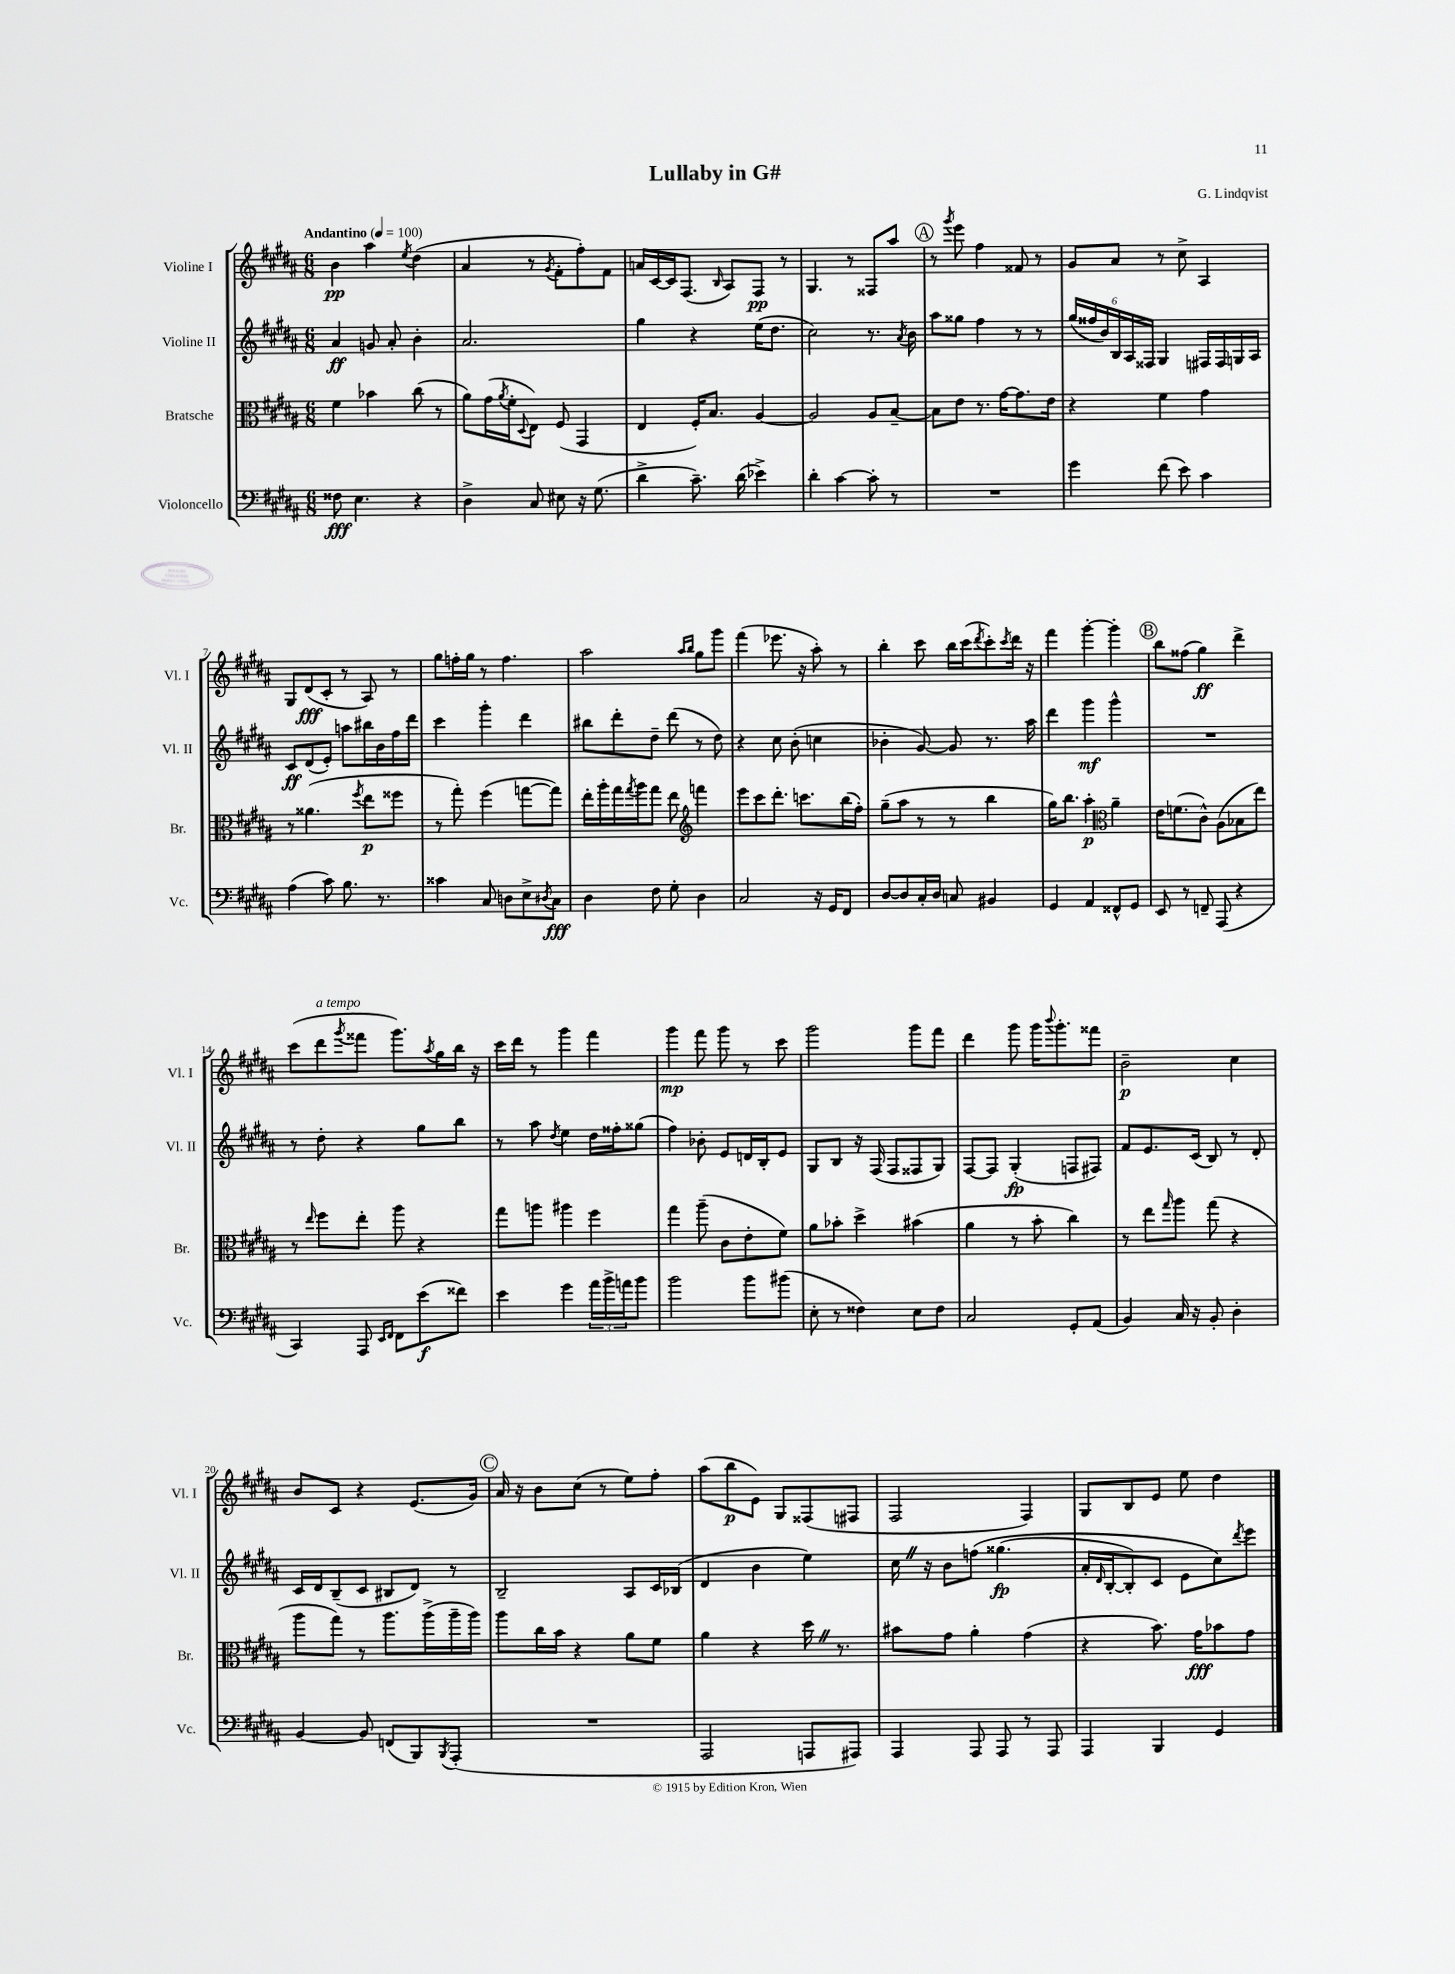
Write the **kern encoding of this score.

**kern	**kern	**kern	**kern
*staff4	*staff3	*staff2	*staff1
*clefF4	*clefC3	*clefG2	*clefG2
*k[f#c#g#d#a#]	*k[f#c#g#d#a#]	*k[f#c#g#d#a#]	*k[f#c#g#d#a#]
*M6/8	*M6/8	*M6/8	*M6/8
*MM100	*MM100	*MM100	*MM100
8F##	4f#	4a#	4b
4.E	.	.	.
.	4b-	8g	4aa#
.	.	8a#'	.
.	.	.	8qee
4r	(8cc#	4b'	(4dd#
.	8r	.	.
=	=	=	=
4D#^	8a#)	2.a#	4a#
.	(16g#	.	.
.	8qa#	.	.
.	16f#'	.	.
.	8qqD#	.	.
8C#	8E)	.	8r
.	.	.	8qg#
8E#	(8F#	.	8f#'
16r	4GG#	.	8ff#')
(8.G#	.	.	.
.	.	.	8f#
=	=	=	=
4d#^	4E	4gg#	16a
.	.	.	[16c#
.	.	.	16c#]
.	.	.	(8.F#
8.c#~)	16F#')	4r	.
.	8.B	.	.
.	.	.	16qqB
.	.	.	8A#)
(16d#	.	.	.
4e-^)	[4A#	(16ee	8F#
.	.	8.dd#	.
.	.	.	8r
=	=	=	=
4d#'	2A#]	2cc#)	4.G#
[4c#	.	.	.
.	.	.	8r
8c#']	8A#	8.r	8F##
8r	[8B~	.	8aa#
.	.	8qa#	.
.	.	16b	.
=	=	=	=
2.r	8B]	8aa#	8r
.	.	.	8qggg#
.	8e	8gg##	8eee
.	8.r	4ff#	4ff#
.	[16g#	.	.
.	8.g#]	8r	8f##
.	.	8r	8r
.	16e	.	.
=	=	=	=
4g#	4r	(24gg#	8g#
.	.	24ff##	.
.	.	24b)	.
.	.	24B	8a#
.	.	24A#	.
.	.	24F##	.
(8f#	4f#	4G#	8r
8e)	.	.	8cc#^
4c#	4g#	16F#	4A#
.	.	16F#	.
.	.	16G	.
.	.	16A#	.
=	=	=	=
(4A#	8r	8c#	8G#
.	(4.a##	(8d#	(8d#
8c#)	.	8e')	8c#'
8.B	.	8aa	8r
.	8qff#	.	.
.	8ee	16bb#	8A#)
8.r	.	16b	.
.	8ff##	16ff#	8r
.	.	16ddd#	.
=	=	=	=
4c##	8r	4ccc#	8gg#
.	8gg#')	.	16ff'
.	.	.	16gg#
8C#	(4ff#	4ggg#'	8r
8D	.	.	4.ff
8E^	[8gg	4ddd#	.
8qD#	.	.	.
8C#	8gg])	.	.
=	=	=	=
4D#	16ee'	8bb#	2aa#
.	16aa#'	.	.
.	16gg#	8ddd#'	.
.	8qgg#	.	.
.	16aa#	.	.
8F#	8gg#	8dd#~	.
8G#'	8ee	(8ddd#	.
*	*clefG2	*	*
.	.	.	16qqaa#
.	.	.	16qqbb
4D#	4fff	8r	8gg#
.	.	8dd#)	8ggg#
=	=	=	=
2C#	8eee	4r	(4fff#
.	8ccc#	.	.
.	8.ddd#'	8cc#	8.eee-
.	.	(8b'	.
.	8.ccc	.	16r
16r	.	4cc	8aa#')
16GG#	.	.	.
8FF#	(16bb	.	8r
.	16ff#')	.	.
=	=	=	=
[8D#	(8gg#~	4b-'	4bb'
8D#]	8aa#	.	.
16C#'	8r	[8g#)	8ccc#
16D#	.	.	.
8C	8r	8g#]	16bb
.	.	.	(16ccc#
.	.	.	8qddd#
4BB#	4bb	8.r	8ccc#')
.	.	.	8qccc#
.	.	.	16ddd#
.	.	16aa#	16r
=	=	=	=
4GG#	16gg#)	4ddd#	4fff#
.	8.bb	.	.
4AA#	4aa#'	4ggg#	[4ggg#'
*	*clefC3	*	*
8FF##^^	4a#~	4ggg#^^	4ggg#']
8GG#	.	.	.
=	=	=	=
8EE	16e	2.r	8bb
.	(8.f	.	.
8r	.	.	(8ff##
8FF~	8c#^^)	.	4gg#)
(8AAA#	(8A#	.	.
4r	8B-	.	4ddd#^
.	8ee)	.	.
=	=	=	=
4CC#)	8r	8r	(8ccc#
.	16qqee	.	.
.	8ff#	8dd#'	8ddd#
.	.	.	8qggg#
8AAA#	8ee'	4r	8fff##
16qqEE	.	.	.
16qqFF#	.	.	.
8FF#	8aa#	.	8.ggg#)
(8e	4r	8gg#	.
.	.	.	8qaa#
.	.	.	16gg#
8f##)	.	8bb	16bb
.	.	.	16r
=	=	=	=
4e	8gg#	8r	16ccc#
.	.	.	16ddd#
.	8aa	8aa#	8r
.	.	8qdd#	.
4g#	4aa#	4ee	4ggg#
24a#	4ff#	16dd#	4fff#
24b^	.	.	.
.	.	16ff##'	.
24a	.	.	.
8b	.	(8gg##	.
=	=	=	=
2b	4gg#	4ff#)	4ggg#
.	(8aa#~	8b-'	8fff#
.	8c#	8e	8ggg#
8b	8e'	16d	8r
.	.	16B'	.
(8b#	8f#)	8e	8ccc#
=	=	=	=
8E'	8a#	8G#	2ggg#
8r	8b-'	8B	.
4F##)	4dd#^	16r	.
.	.	(16F#	.
.	.	8F#	.
8E	(4b#	8F##	8ggg#
8F##	.	8G#)	8fff#
=	=	=	=
2C#	4a#	[8F#	4ddd#
.	.	8F#]	.
.	8r	(4G#'	8ggg#
.	8b'	.	16ggg#
.	.	.	8qqbbb
.	.	.	8.ggg#'
8GG#'	4cc#)	8F	.
(8AA#	.	8F#)	8fff##
=	=	=	=
4BB)	8r	8f#	2b~
.	8ee	8.e	.
.	16qqgg#	.	.
16C#	8aa#	.	.
16r	.	(16c#	.
8BB'	(8gg#	8B)	.
4D#'	4r	8r	4cc#
.	.	8d#'	.
=	=	=	=
[4BB	8aa#	16c#	8b
.	.	16d#	.
.	8gg#)	(8B~	8c#
8BB]	8r	8c#	4r
(8FF	8.aa#	8B#	.
8BBB)	.	8d#)	(8.e
.	(16aa#^	.	.
8qBBB	.	.	.
(8AAA#'	16aa#~	8r	.
.	16aa#)	.	16g#)
=	=	=	=
2.r	8aa#	2B~	16a#
.	.	.	16r
.	16cc#	.	8b
.	16b	.	.
.	4r	.	(8cc#
.	.	.	8r
.	8a#	8A#	8ee)
.	8f#	16c#	8ff#'
.	.	(16B-	.
=	=	=	=
2AAA#	4a#	4d#	(8aa#
.	.	.	8bb
.	4r	4b	8e)
.	.	.	8G#
8AAA	16dd#	4ee)	(8F##
.	8.r	.	.
8AAA#)	.	.	8F#
=	=	=	=
4AAA#	8b#	16cc#	2F#
.	.	16r	.
.	8g#	8b	.
8AAA#	4a#'	&(8ff	.
8AAA#	.	(4.gg##	.
8r	(4g#	.	4F#)
8AAA#	.	.	.
=	=	=	=
4AAA#	4r	16a#'	8G#
.	.	16qqd#	.
.	.	[16B'	.
.	.	8B'])	8B
4BBB	8.b)	8c#	8e
.	.	8e	8ee
.	16g#	.	.
4GG#	8b-	8cc#&)	4dd#
.	.	8qddd#	.
.	8g#	8eee	.
==	==	==	==
*-	*-	*-	*-
